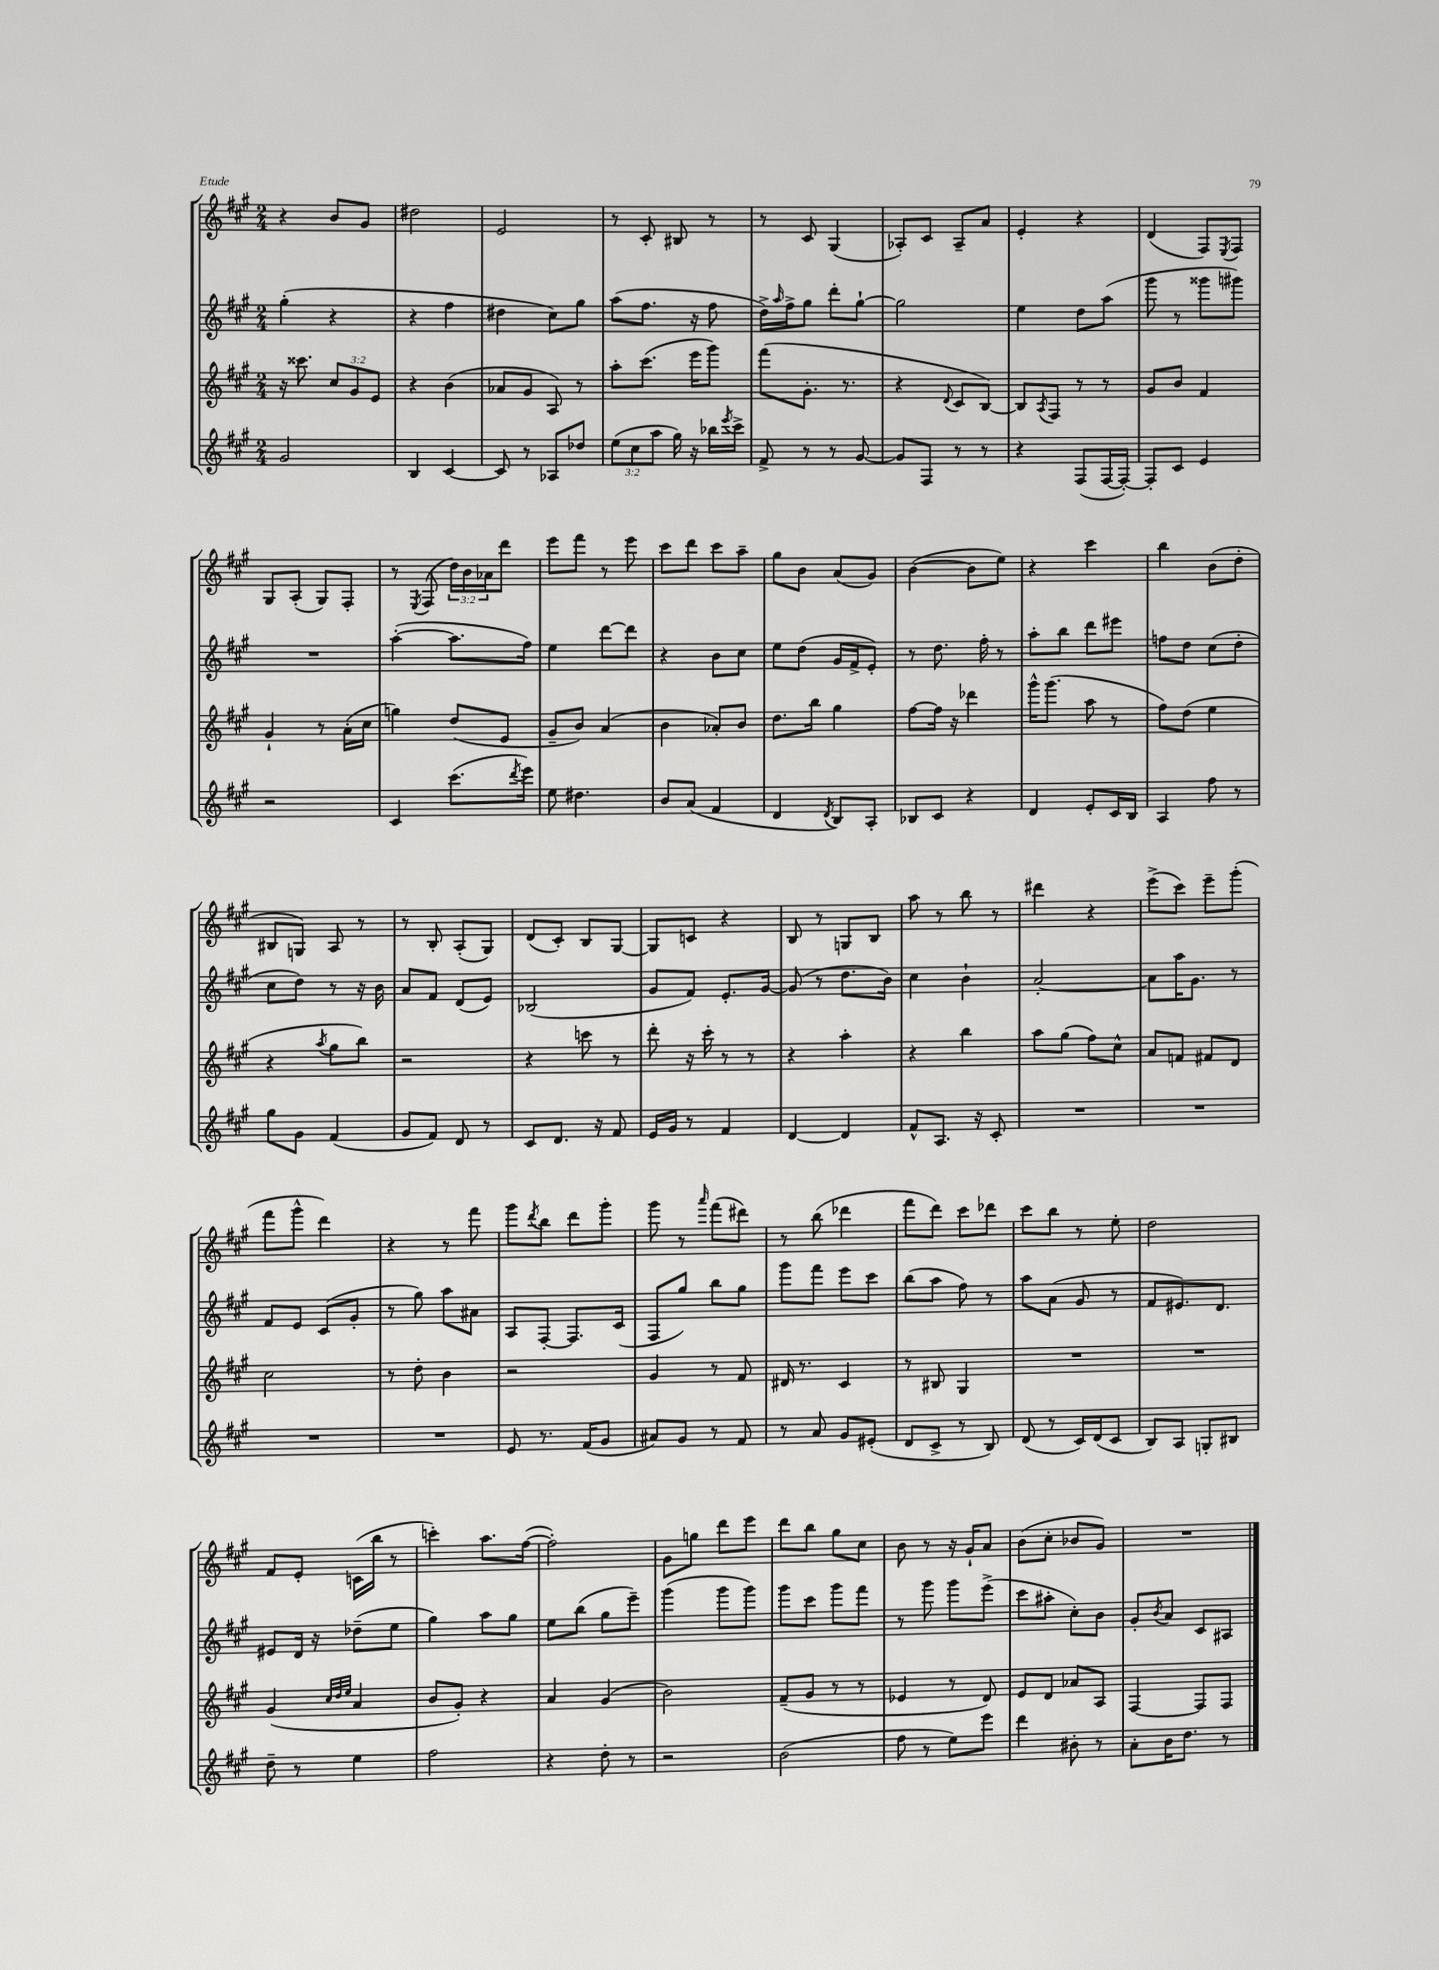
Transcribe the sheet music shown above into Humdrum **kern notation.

**kern	**kern	**kern	**kern
*staff4	*staff3	*staff2	*staff1
*clefG2	*clefG2	*clefG2	*clefG2
*k[f#c#g#]	*k[f#c#g#]	*k[f#c#g#]	*k[f#c#g#]
*M2/4	*M2/4	*M2/4	*M2/4
2g#/	16r	(4gg#'\	4r
.	8.ccc##\	.	.
.	12cc#/L	4r	8b/L
.	12g#/	.	.
.	.	.	8g#/J
.	12e/J	.	.
=	=	=	=
4B/	4r	4r	2dd#\
[4c#/	(4b\	4ff#\	.
=	=	=	=
8c#/]	8a-/L	4dd#\	2e/
8r	8g#/J	.	.
8A-/L	8A/)	8cc#\L)	.
8dd-/J	8r	8gg#\J	.
=	=	=	=
(12ee\L	8aa'\L	(8aa\L	8r
12cc#\	.	.	.
.	(8.ccc#\J	8.ff#\J	8c#'/
12aa\J	.	.	.
16gg#\)	.	.	8B#/
16r	16eee\LK	16r	.
16bb-\LL	8ggg#\J)	8ff#\	8r
8qeee/	.	.	.
16ccc#^\JJ	.	.	.
=	=	=	=
8f#^/	(8fff#\L	16dd^\LL)	8r
.	.	16qqaa/	.
.	.	16ff#^\J	.
8r	8.g#'\J	8gg#\J	8c#/
8r	.	8ddd'\L	(4G#/
.	8.r	.	.
[8g#/	.	[8gg#`\J	.
=	=	=	=
8g#/]L	4r	2gg#\]	8A-'/L)
8F#/J	.	.	8c#/J
.	8qqd/	.	.
8r	8c#/L	.	8A-~/L
8r	[8B/J)	.	8a/J
=	=	=	=
4r	8B/]L	4ee\	4e'/
.	8qA/	.	.
.	8F#/J	.	.
(8F#/L	8r	8dd\L	4r
[16F#/L	8r	(8aa\J	.
16F#'/_JJ)	.	.	.
=	=	=	=
8F#'/]L	8g#/L	8ggg#\	(4d/
8c#/J	8b/J	8r	.
4e/	4f#/	8ggg##\L	8F#/L)
.	.	.	8qE/
.	.	8ggg#\J)	8F#/J
=	=	=	=
2r	4g#`/	2r	8G#/L
.	.	.	(8A'/J
.	8r	.	8G#/L)
.	(16a'\LL	.	8F#'/J
.	16cc#\JJ	.	.
=	=	=	=
4c#/	4gg\)	([4aa'\	8r
.	.	.	8qE/
.	.	.	(8F#/
(8.ccc#\L	(8dd/L	8.aa\]L	24dd\LL)
.	.	.	24b\
.	.	.	24a-\J
.	8e/J	.	8ddd\J
8qddd/	.	.	.
16eee\Jk)	.	16ff#\Jk)	.
=	=	=	=
8ee\	8g#~/L	4ee\	8eee\L
4.dd#\	8b/J)	.	8fff#\J
.	(4a/	[8ddd\L	8r
.	.	8ddd\]J	8eee\
=	=	=	=
8b/L	4b\	4r	8ccc#\L
(8a/J	.	.	8ddd\J
4f#/	8a-'/L)	8b\L	8ccc#\L
.	8b/J	8cc#\J	8aa~\J
=	=	=	=
4d/	8.dd\L	8ee\L	8gg#\L
.	.	(8dd\J	8b\J
.	16bb\Jk	.	.
8qd/	.	.	.
8B/L)	4gg#\	16g#/LL	(8a/L
.	.	16f#^/J	.
8A'/J	.	8e'/J)	8g#/J)
=	=	=	=
8B-/L	[8ff#\L	8r	([4b\
8c#/J	16ff#\]Jk	8.dd\	.
.	16r	.	.
4r	4ddd-\	.	8b\]L
.	.	16ff#'\	.
.	.	8r	8ee\J)
=	=	=	=
4d/	16ggg#^^\LK	8aa'\L	4r
.	(8.ggg#\J	.	.
.	.	8bb\J	.
8e'/L	8aa\	8ddd\L	4ccc#\
16c#/L	8r	8eee#\J	.
16B/JJ	.	.	.
=	=	=	=
4A/	8ff#\L)	8ff\L	4bb\
.	(8dd\J	8dd\J	.
8ff#\	4ee\	(8cc#\L	(8b\L
8r	.	8dd'\J	8dd'\J
=	=	=	=
8gg#\L	4r	8cc#\L	8B#/L
8g#\J	.	8dd\J)	8G/J)
.	8qaa/	.	.
(4f#/	8gg#\L	8r	8A/
.	8bb\J)	16r	8r
.	.	16b\	.
=	=	=	=
8g#/L	2r	8a/L	8r
8f#/J)	.	8f#/J	8B'/
8d/	.	(8d/L	(8A'/L
8r	.	8e/J)	8G#/J)
=	=	=	=
8c#/L	4r	(2B-/	(8d/L
8.d/J	.	.	8c#'/J)
.	8ccc\	.	8B/L
16r	.	.	.
8f#/	8r	.	[8G#/J
=	=	=	=
16e/LL	8ddd'\	8g#/L	8G#/]L
16g#/JJ	.	.	.
8r	16r	8f#/J)	8c/J
.	16ccc#'\	.	.
4f#/	8r	8.e'/L	4r
.	8r	.	.
.	.	[16g#/Jk	.
=	=	=	=
[4d/	4r	(8g#/]	8B/
.	.	8r	8r
4d/]	4aa'\	8.dd\L	8G/L
.	.	.	8B/J
.	.	16b\Jk)	.
=	=	=	=
8f#^^/L	4r	4cc#\	8aa\
8.A/J	.	.	8r
.	4bb\	4b`\	8bb\
16r	.	.	.
8c#'/	.	.	8r
=	=	=	=
2r	8aa\L	[2a'/	4ddd#\
.	(8gg#\J	.	.
.	8ff#\L)	.	4r
.	8cc#^^\J	.	.
=	=	=	=
2r	8a/L	8a\]L	(8eee^\L
.	8f/J	16aa\K	8ccc#\J)
.	.	8.g#\J	.
.	8f#/L	.	8eee~\L
.	8d/J	8r	(8ggg#'\J
=	=	=	=
2r	2cc#\	8f#/L	8fff#\L
.	.	8e/J	8ggg#^^\J
.	.	(8c#/L	4ddd\)
.	.	8g#'/J	.
=	=	=	=
2r	8r	8r	4r
.	8dd'\	8gg#\)	.
.	4b\	8aa\L	8r
.	.	8a#\J	8fff#\
=	=	=	=
8e/	2r	8A/L	8ggg#\L
.	.	.	8qddd/
8.r	.	[8F#'/J	8bb\J
.	.	8.F#/]L	8ddd\L
(16f#/LK	.	.	.
8g#/J	.	.	8ggg#'\J
.	.	(16c#/Jk	.
=	=	=	=
8a#/L)	4g#/	8F#/L	8ggg#\
8g#/J	.	8gg#/J)	8r
.	.	.	16qqaaa/
8r	8r	8bb\L	(8fff#\L
8f#/	8f#/	8gg#\J	8ddd#\J)
=	=	=	=
8r	16d#/	8ggg#\L	8r
.	8.r	.	.
8a/	.	8fff#\J	(8bb\
8g#/L	4c#/	8eee\L	4ddd-\
(8e#'/J	.	8ccc#\J	.
=	=	=	=
8d/L	8r	(8bb\L	8fff#\L
8c#^/J	8B#/	8aa\J	8ddd\J)
8r	4G#/	8ff#\)	8ccc#\L
8B/)	.	8r	8ddd-\J
=	=	=	=
(8d/	2r	8aa\L	8ccc#\L
8r	.	(8a\J	8bb\J
16c#/LL)	.	8g#/	8r
(16d/J	.	.	.
8c#/J	.	8r	8ee'\
=	=	=	=
8B/L)	2r	8f#/L	2dd\
8A/J	.	8.e#/)	.
8G'/L	.	.	.
.	.	8.d/J	.
8B#/J	.	.	.
=	=	=	=
8dd~\	(4g#/	8e#/L	8f#/L
8r	.	16d/Jk	8e'/J
.	.	16r	.
.	32qqcc#/LLL	.	.
.	32qqdd/	.	.
.	32qqee/JJJ	.	.
4ee\	4a/	(8dd-~\L	(16c\LL
.	.	.	16bb\JJ
.	.	8ee\J	8r
=	=	=	=
2ff#\	8b/L	4gg#\)	4ccc'\)
.	8g#'/J)	.	.
.	4r	8aa\L	8.aa\L
.	.	8gg#\J	.
.	.	.	([16ff#\Jk
=	=	=	=
4r	4a/	8ee\L	2ff#'\])
.	.	(8bb\J	.
8dd'\	(4g#/	8gg#\L	.
8r	.	8eee~\J)	.
=	=	=	=
2r	2b\)	(4ggg#\	8g#\L
.	.	.	8gg\J
.	.	8ggg#\L	8ddd\L
.	.	8ggg#\J)	8eee\J
=	=	=	=
(2b\	(8f#~/L	8ggg#\L	8ddd\L
.	8g#/J	8ccc#\J	8bb\J
.	8r	8ggg#\L	8gg#\L
.	8r	8fff#\J	8cc#\J
=	=	=	=
8ff#\	4e-/	8r	8b\
8r	.	8ggg#\	8r
8ee\L)	8r	8ggg#\L	16r
.	.	.	16g#`/LK
8eee\J	8d/)	(8eee^\J	8a/J
=	=	=	=
4ddd\	8e/L	8ccc#\L	(8b\L
.	8d/J	8aa#'\J	8cc#'\J
8b#'\	8a-/L	8cc#'\L)	8b-/L
8r	8A/J	8b\J	8g#/J)
=	=	=	=
8a'\L	[4F#/	8g#'/L	2r
.	.	8qb/	.
16b\K	.	8a/J	.
8.dd\J	.	.	.
.	8F#/]L	8c#/L	.
8r	8F#/J	8A#/J	.
==	==	==	==
*-	*-	*-	*-
